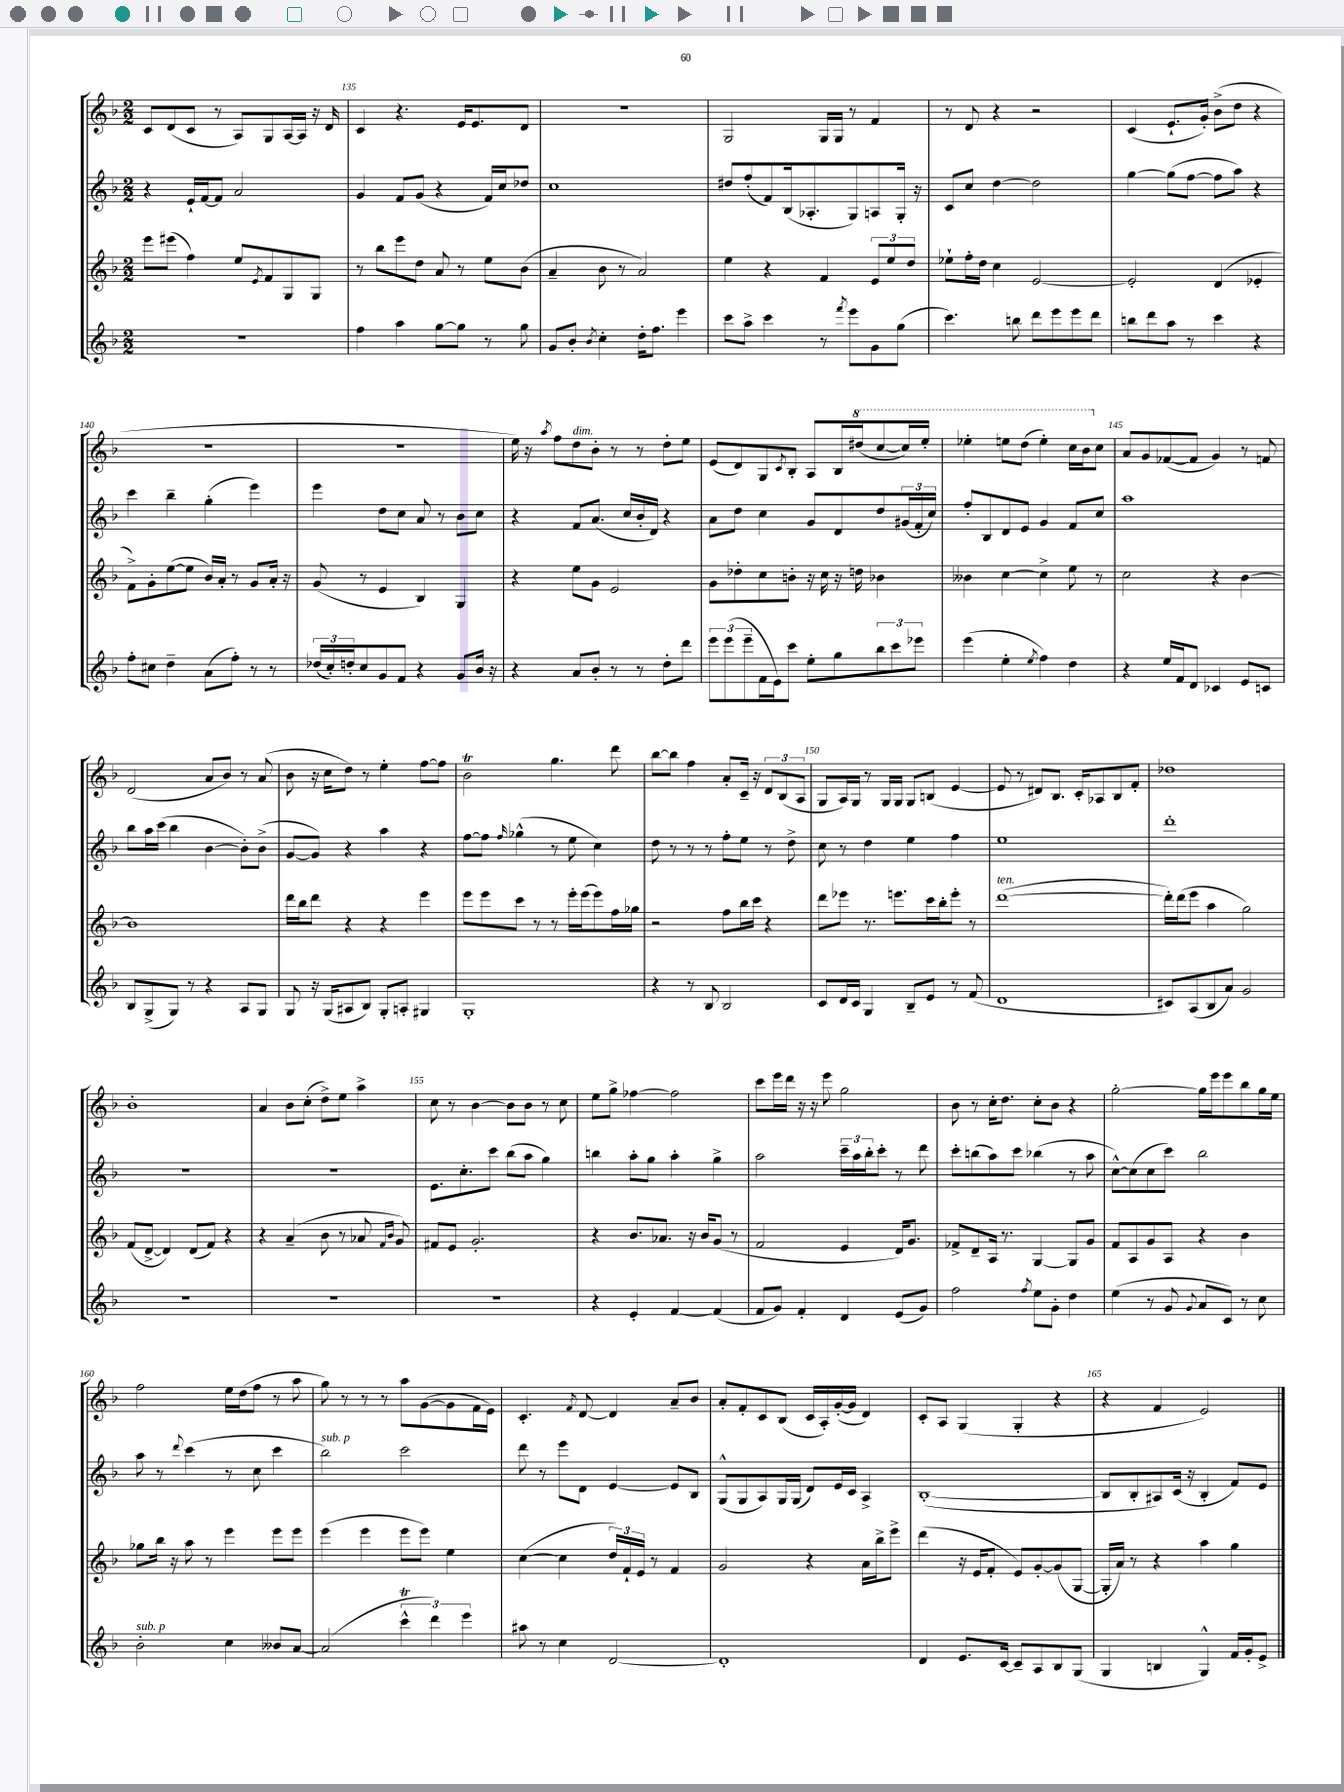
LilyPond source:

<<
\new StaffGroup <<
\new Staff = "s0" {
    \clef treble \key f \major \numericTimeSignature \time 2/2
    c'8 d'8( c'8 r8 a8) g8 a16~ a16 r16 d'16 |
    c'4 r4. e'16 e'8. d'8 |
    R1 |
    g2 g16 g16 r8 f'4 |
    r8 d'8 r4 r2 |
    c'4( e'8.-! g'16-.) bes'8->( d''8 r4 |
    R1 |
    R1 |
    e''16) r16 \acciaccatura { a''8 } f''8 d''8^\markup { \italic "dim." } bes'8-. r8 r8 d''8-. e''8 |
    e'8( d'8) g8 \acciaccatura { c'8 } bes8-. a8 bes16 \ottava #1 dis'''16( c'''8~ c'''16) e'''16-. |
    ees'''4-. e'''8 d'''8( e'''4-.) c'''16 bes''16 \ottava #0 c''8 |
    a'8 g'8 fes'8~( fes'8 g'4) r8 f'8 |
    d'2( a'8 bes'8) r8 a'8( |
    bes'8 r16 c''16 d''8) r8 e''4-. f''8~ f''8 |
    bes'2\trill g''4. d'''8 |
    bes''8~ bes''8 f''4 a'8-. c'16-- r16 \tuplet 3/2 { d'8 bes8( a8 } |
    g8 a16) g16 r8 g16 g16 g8 b8( e'4~ |
    e'8 r8 dis'8) bes8. c'16-. aes8 bes8 f'8-. |
    des''1 |
    bes'1-. |
    a'4 bes'8 c''8-.( d''8->) e''8 a''4-> |
    c''8 r8 bes'4~ bes'8 bes'8 r8 c''8 |
    e''8 g''8-> fes''4~ fes''2 |
    c'''8 e'''16 d'''16 r16 r16 e'''8 g''2 |
    bes'8 r8 c''16-. d''8. c''8-. bes'8 r4 |
    g''2~-. g''16 e'''16 e'''8 bes''8 g''16 e''16 |
    f''2 e''16 d''16( f''8 r8 a''8 |
    g''8) r8 r8 r8 a''8 g'8~( g'8 f'16 e'16) |
    c'4.-. \acciaccatura { f'8 } d'8~ d'4 a'8-- bes'8 |
    a'8-. f'8-. c'8 bes8( c'16 a16-.) g'16~-.( g'16 d'4) |
    c'8-. a8 g4( g4-. r4 |
    r4 f'4 e'2) \bar "|." |
}
\new Staff = "s1" {
    \clef treble \key f \major \numericTimeSignature \time 2/2
    r4 e'16-! f'16~ f'8 a'2 |
    g'4 f'8 g'8( r4 f'16) c''16 des''8 |
    c''1 |
    dis''8 f''8-.( f'8) bes16( aes8.-. g8) a8 g16-. r16 |
    c'8 c''8 d''4~ d''2 |
    g''4~ g''8( f''8~ f''8 a''8) r4 |
    c'''4 bes''4-- g''4-.( e'''4) |
    e'''4 d''8 c''8 a'8 r8 bes'8 c''8 |
    r4 f'8 a'8.( c''16 bes'16-. d'16) r4 |
    a'8 d''8 c''4 g'8 d'8 d''8 \tuplet 3/2 { gis'16( f'16-. c''16) } |
    f''8-. bes8 d'8 e'8 g'4 f'8 c''8 |
    a''1 |
    bes''8 a''16 c'''16( bes''4 bes'4~ bes'8-.) bes'8->( |
    g'8~ g'8) r4 a''4 r4 |
    f''8~ f''8 \grace { f''16 } ges''4-^( r8 e''8 c''4) |
    d''8 r8 r8 r8 f''8-. e''8 r8 d''8-> |
    c''8 r8 d''4 e''4 f''4 |
    e''1 |
    d'''1-. |
    r1 |
    R1 |
    e'8. c''8.-. c'''8 bes''8( a''8 g''4) |
    b''4 a''8-. g''8 a''4-. g''4-> |
    a''2 \tuplet 3/2 { c'''16-- a''16 bes''16-. } c'''8-. r8 d'''8 |
    c'''8-. b''8( a''8) c'''8 bes''4( r8 a''8 |
    c''8~-^) c''8( c''8 c'''8) bes''2 |
    a''8 r8 \appoggiatura { d'''8 } c'''4( r8 c''8 c'''4 |
    bes''2^\markup { \italic "sub. p" }) c'''2 |
    d'''8 r8 e'''8 d'8 e'4~ e'8 bes8 |
    g8-^( g8 a8) g16 g16( d'8) e'16 c'16 a4-> |
    bes1~-.( |
    bes8 bes8-. ais8) c'16( r16 bes4-. f'8) e'8 \bar "|." |
}
\new Staff = "s2" {
    \clef treble \key f \major \numericTimeSignature \time 2/2
    e'''8 eis'''8( f''4) e''8 \acciaccatura { e'8 } f'8 g8 g8 |
    r8 bes''8 e'''8 d''8 a'8 r8 e''8 bes'8( |
    a'4-- bes'8 r8 a'2) |
    e''4 r4 f'4 \tuplet 3/2 { e'8 e''8 d''8 } |
    ees''8-! f''16-. d''16 c''4 e'2~ |
    e'2-. d'4( ees'4-. |
    f'8->) g'8-. e''8~( e''8 bes'16) a'16-. r8 g'8 a'16-. r16 |
    g'8( r8 e'4 bes4) g4 |
    r4 e''8 g'8 e'2 |
    g'8 des''8-. c''8 b'8-. r16 c''16 r16 d''16 bes'4 |
    beses'4 c''4~ c''4-> e''8 r8 |
    c''2 r4 bes'4~ |
    bes'1 |
    d'''16 bes''16 d'''8 r4 r4 e'''4 |
    e'''8 e'''8 c'''8 r8 r8 e'''16-. e'''16( e'''8) f''16 ges''16 |
    r2 f''8 bes''16 c'''16 r4 |
    d'''8 ees'''8 r8. e'''8. c'''16 bes''16-. e'''8-. r8 |
    d'''1~^\markup { \italic "ten." }( |
    d'''16-.) d'''16( e'''8 a''4 g''2) |
    f'8( d'8~-> d'4) d'8( f'8) r4 |
    r4 a'4--( bes'8 r8 aes'8 \grace { f'16 bes'16 } g'8) |
    fis'8 e'8 g'2.-. |
    r4 bes'8. aes'8. r16 bes'16 g'8( r8 |
    f'2 e'4 d'16) g'8. |
    fes'8-> d'8-- a16 r8. g4~ g8 g'8 |
    f'8 a8 g'8 a8 r4 bes'4 |
    ges''8 bes''16 r16 a''8 r8 e'''4 e'''8 e'''8 |
    e'''4( e'''4 e'''8 e'''8) e''4 |
    c''4~( c''4 \tuplet 3/2 { d''16) f'16-! e'16 } r8 f'4 |
    g'2 r4 a'16 bes''16-> e'''8-> |
    d'''4( r16 e'16 f'8-. e'8) g'8~-. g'8( g8~ |
    g16-. a'16) r8 r4 a''4 g''4 \bar "|." |
}
\new Staff = "s3" {
    \clef treble \key f \major \numericTimeSignature \time 2/2
    r1 |
    f''4 a''4 g''8~ g''8 r8 g''8 |
    g'8 bes'8-. \acciaccatura { bes'8 } c''4-. d''16-. f''8. e'''4 |
    c'''8 a''8-> c'''4 r8 \acciaccatura { f'''8 } e'''8 g'8 g''8( |
    c'''4.) b''8 d'''8 e'''8 e'''8 d'''8 |
    b''8 d'''8 a''8 r8 c'''4 r4 |
    f''8-. cis''8 d''4-- a'8( f''8-.) r8 r8 |
    \tuplet 3/2 { des''16( c''16-.) d''16-. } c''8 g'8 f'8 r4 g'8 bes'16 r16 |
    r4 a'8 bes'8-. r8 r8 d''8-. d'''8 |
    \tuplet 3/2 { e'''8 e'''8( e'''8-- } f'16 e'16) c'''8 e''8-. g''8 \tuplet 3/2 { bes''8 c'''8 ees'''8 } |
    e'''4( e''4-. \acciaccatura { e''8 } f''4) d''4 |
    r4 e''16 f'16 d'8 ces'4 e'8 c'8 |
    bes8 g8->( g8) r8 r4 a8 g8 |
    g8 r16 g16( ais8 bes8) g8-. a8-. gis4 |
    g1-. |
    r4 r8 bes8 bes2 |
    c'8 d'16 c'16 g4 bes8-- e'8 r8 f'8( |
    d'1 |
    cis'8) a8( bes8 a'8) g'2 |
    R1 |
    R1 |
    R1 |
    r4 e'4-. f'4~ f'4( |
    f'8 g'8) f'4-. d'4 e'8( g'8) |
    f''2 \acciaccatura { f''8 } e''8 g'8-. d''4 |
    e''4( r8 g'8 \appoggiatura { g'8 } a'8 c'8) r8 c''8 |
    bes'2-.^\markup { \italic "sub. p" } c''4 beses'8 a'8~ |
    a'2( \tuplet 3/2 { c'''4-^\trill d'''4) e'''4 } |
    ais''8 r8 c''4 d'2~ |
    d'1-. |
    d'4 e'8. c'16~ c'8-- a8 bes8 g8( |
    g4 b4 g4-^) f'16 g'16-. e'8-> \bar "|." |
}
>>
>>
\layout { \context { \Score currentBarNumber = #134 \override BarNumber.break-visibility = ##(#f #t #t) barNumberVisibility = #(every-nth-bar-number-visible 5) } }
